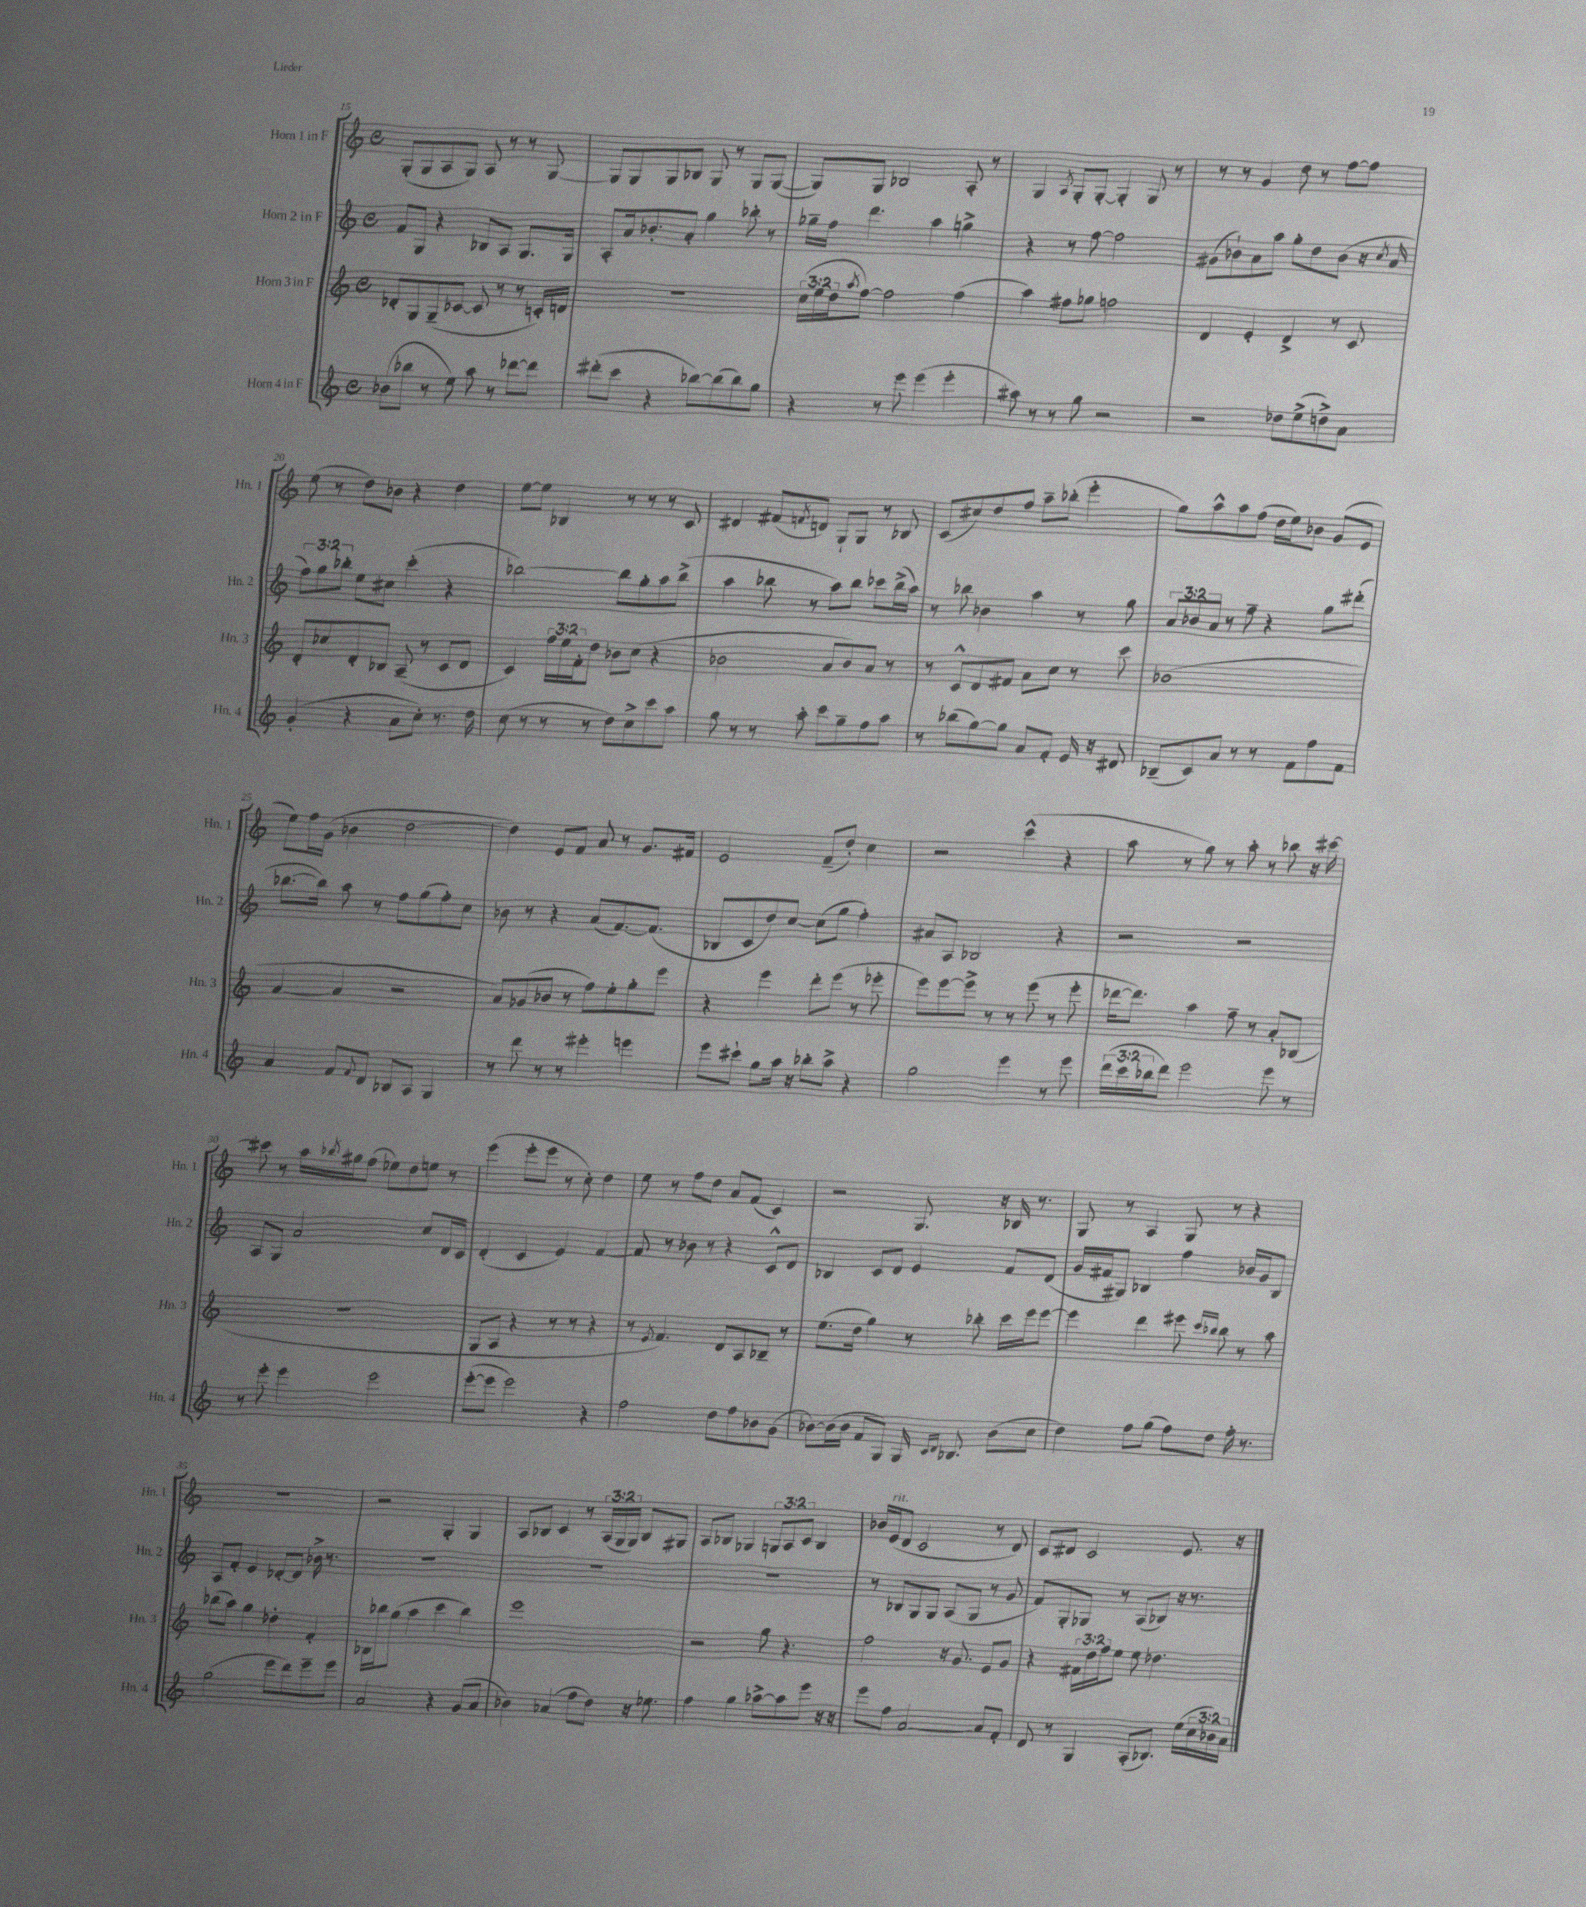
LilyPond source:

<<
\new StaffGroup <<
\new Staff = "s0" \with { instrumentName = "Horn 1 in F" shortInstrumentName = "Hn. 1" } {
    \clef treble \key c \major \defaultTimeSignature \time 4/4 \override Staff.TupletNumber.text = #tuplet-number::calc-fraction-text
    g8-.( g8 a8 g8) a8 r8 r8 g8~ |
    g8 g8 g8 bes8 g8 r8 g8 g8~( |
    g8) g8 bes2 a8-. r8 |
    g4 \acciaccatura { a8 } g8-. g8~-. g4-. g8 r8 |
    r8 r8 g'4 d''8 r8 f''8~ f''8 |
    e''8( r8 d''8) bes'8 r4 d''4 |
    e''8~ e''8 bes4 r8 r8 r8 c'8 |
    dis'4 fis'8( \acciaccatura { f'8 } d'8) g8-! g8 r8 bes8 |
    c'8( cis''8) d''8 f''8 a''8-- bes''8-.( e'''4-. |
    g''8) a''8-^ a''8 f''8( d''16 e''16) bes'8 g'8( e'8 |
    e''8) f''16 g'16( bes'4 d''2~ |
    d''4) e'8 f'8 a'8 r8 g'8. fis'16 |
    e'2 f'8--( d''8-.) c''4 |
    r2 c'''4-^( r4 |
    a''8 r8 g''8) r8 a''8-. r8 bes''8 r16 cis'''16~ |
    cis'''8 r8 a''16 \acciaccatura { bes''8 } gis''16 f''8( ees''8) d''8 e''8 r8 |
    e'''4( e'''8-. e'''8 r8 c''8-.) d''4 |
    e''8 r8 f''8 d''8 a'8 f'8( c'4) |
    r2 g8. r16 bes16 r8. |
    g8 r8 a4 g8 r8 r4 |
    R1 |
    r2 g4-. g4 |
    a8 bes8 c'4 r8 \tuplet 3/2 { a16( g16 g16) } bes8 gis8 |
    a8 bes8 ges4 \tuplet 3/2 { g8 a8 c'8 } bes4 |
    bes'16 e'16^\markup { \italic "rit." }( d'8 c'2 r8 d'8) |
    c'8 dis'8 c'2 e'8. r16 \bar "|." |
}
\new Staff = "s1" \with { instrumentName = "Horn 2 in F" shortInstrumentName = "Hn. 2" } {
    \clef treble \key c \major \defaultTimeSignature \time 4/4 \override Staff.TupletNumber.text = #tuplet-number::calc-fraction-text
    f'8 g8 r4 bes8 a8 g8. g16 |
    a8-. a'16 bes'8.-. a'8-. g''4 bes''8-. r8 |
    ges''16-- f''16 d'''4. a''4 g''4-> |
    r4 r8 f''8~ f''2 |
    gis'8( bes'8-!) a'8 a''8 g''8-. d''8 bes'8( r16 \acciaccatura { c''8 } a'16 |
    \tuplet 3/2 { f''8) g''8 bes''8-. } e''8 cis''8 c'''4-.( r4 |
    bes''2~) bes''8 g''8-. a''8 bes''8->( |
    a''4 bes''8 r8 a''8) bes''8 ces'''8 bes''16->( a''16) |
    r8 bes''8 bes'4 a''4 r8 g''8 |
    \tuplet 3/2 { a'8 bes'8 a'8 } r8 f''8-- r4 g''8 dis'''8-.( |
    bes''8.~ bes''16) a''8 r8 f''8 g''8( f''8-.) c''8 |
    bes'8 r8 r4 a'8( f'8.~) f'8.( |
    bes8 c'8 d''8) c''8~ c''8( g''8 f''4-.) |
    ais'8 a8 bes2 r4 |
    r2 r2 |
    a8 g8 a'2 c''8 d'16 c'16 |
    d'4-.( c'4 e'4) f'4~ |
    f'8 r8 bes'8 r8 r4 c'8-^ d'8 |
    bes4 c'8 d'8 e'4 f'8 d'8( |
    g'16 fis'16 gis8) bes4 f''4 bes'16 g'16 bes8 |
    a8 f'8-. e'4 des'8~-. des'8 bes'16-> r8. |
    R1 |
    R1 |
    R1 |
    r8 bes8 g8 g8 a8( g8 r8 g'8 |
    f'8) g8-. ges8 r8 a8( bes8) r16 r8. \bar "|." |
}
\new Staff = "s2" \with { instrumentName = "Horn 3 in F" shortInstrumentName = "Hn. 3" } {
    \clef treble \key c \major \defaultTimeSignature \time 4/4 \override Staff.TupletNumber.text = #tuplet-number::calc-fraction-text
    des'8-. g8 g8--( ces'8~ ces'8 r8 r8 c'16-.) d'16 |
    r1 |
    \tuplet 3/2 { c''16( e''16 d''16 } \acciaccatura { a''8 } f''8~) f''2 f''4( |
    a''4) fis''8 ges''8 f''2 |
    d'4 e'4-. d'4-> r8 c'8 |
    d'8-. ces''8 d'8-. bes8 a8--( r8 c'8 d'8 |
    c'4) \tuplet 3/2 { f''16 e''16 f'16-. } d''8 bes'8 c''8( r4 |
    bes'2 a'8 bes'8) a'8 r8 |
    r8 c'8-^ d'8 fis'8 a'8 c''8 r8 c'''8 |
    bes'1( |
    a'4~ a'4 r2 |
    a'8) ges'8( bes'8 r8 f''8) e''8-. g''8-. e'''8 |
    r4 e'''4 d'''8-. e'''8( r8 ees'''8-. |
    e'''8) e'''8~ e'''8-> r8 r8 e'''8( r8 e'''8-. |
    des'''16~ des'''8.) a''4 f''8-- r8 a'8-. bes8( |
    R1 |
    g8 a8 r4 r8 r8 r4 |
    r8 \acciaccatura { e'8 } f'4.) d'8 a8 bes8-- r8 |
    e''8.( d''16 g''4) r8 bes''8-. c'''16 e'''16 e'''8~ |
    e'''4 d'''4 eis'''8 \grace { c'''16 bes''16 } bes''8 r8 a''8 |
    bes''8( a''8) g''4 des''4-. f'4-. |
    bes16 bes''16 g''8( a''4 c'''4 bes''4) |
    e'''1 |
    r2 g''8 r4. |
    f''2 r16 g'8. e'8 g'8 |
    r4 \tuplet 3/2 { fis'16 d''16 f''16 } e''8 e''8 des''4. \bar "|." |
}
\new Staff = "s3" \with { instrumentName = "Horn 4 in F" shortInstrumentName = "Hn. 4" } {
    \clef treble \key c \major \defaultTimeSignature \time 4/4 \override Staff.TupletNumber.text = #tuplet-number::calc-fraction-text
    bes'8( bes''8 r8 e''8) a''8 r8 des'''8~ des'''8 |
    dis'''8-.( c'''8 r4 bes''8~) bes''8( bes''8) g''8 |
    r4 r8 e'''8 e'''4( e'''4-. |
    ais''8) r8 r8 g''8 r2 |
    r2 des''8 e''8->( d''8->) a'8 |
    g'4-.( r4 a'8 c''8-.) r8. d''16 |
    c''8( r8 r8 r8 d''8) c''8-> c'''8 a''8 |
    g''8 r8 r8 a''8-. c'''8 g''8-- f''8 a''8 |
    r8 bes''8( g''8~) g''8 a'8 f'8-. e'16 r16 dis'8 |
    bes8--( c'8) a'8 r8 r8 f'8 f''8 f'8 |
    a'4 f'8 \appoggiatura { f'8 } d'8 bes8 a8 g4 |
    r8 d'''8 r8 r8 eis'''4-. e'''4 |
    e'''8 cis'''8-! g''8 a''16 r16 bes''8-. a''8-> r4 |
    g''2 e'''4 r8 e'''8 |
    \tuplet 3/2 { d'''16( c'''16 bes''16 } d'''8) e'''2 e'''8 r8 |
    r8 e'''8-. e'''4 e'''2 |
    e'''8~-.( e'''8 e'''2) r4 |
    f''2 d''8 f''8 bes'8 g'8( |
    bes'8~) bes'16( bes'16 f'8 g8) g16 \grace { c'16 d'16 } bes8. bes'8( c''8 |
    d''4) f''8 g''8( f''8) d''8 f''16-. r8. |
    g''2( e'''8 d'''8) e'''8-- e'''8 |
    a'2 r4 g'8( a'8 |
    bes'4) aes'4( f''8 d''8) r16 ees''8. |
    f''4 g''4 aes''8~-> aes''8 e'''8 r16 r16 |
    e'''8 f''8 a'2~ a'8 f'8-. |
    d'8 r8 g4 a8-.( bes8.) e''16( \tuplet 3/2 { c''16 bes'16) a'16 } \bar "|." |
}
>>
>>
\layout { \context { \Score currentBarNumber = #15 } }
